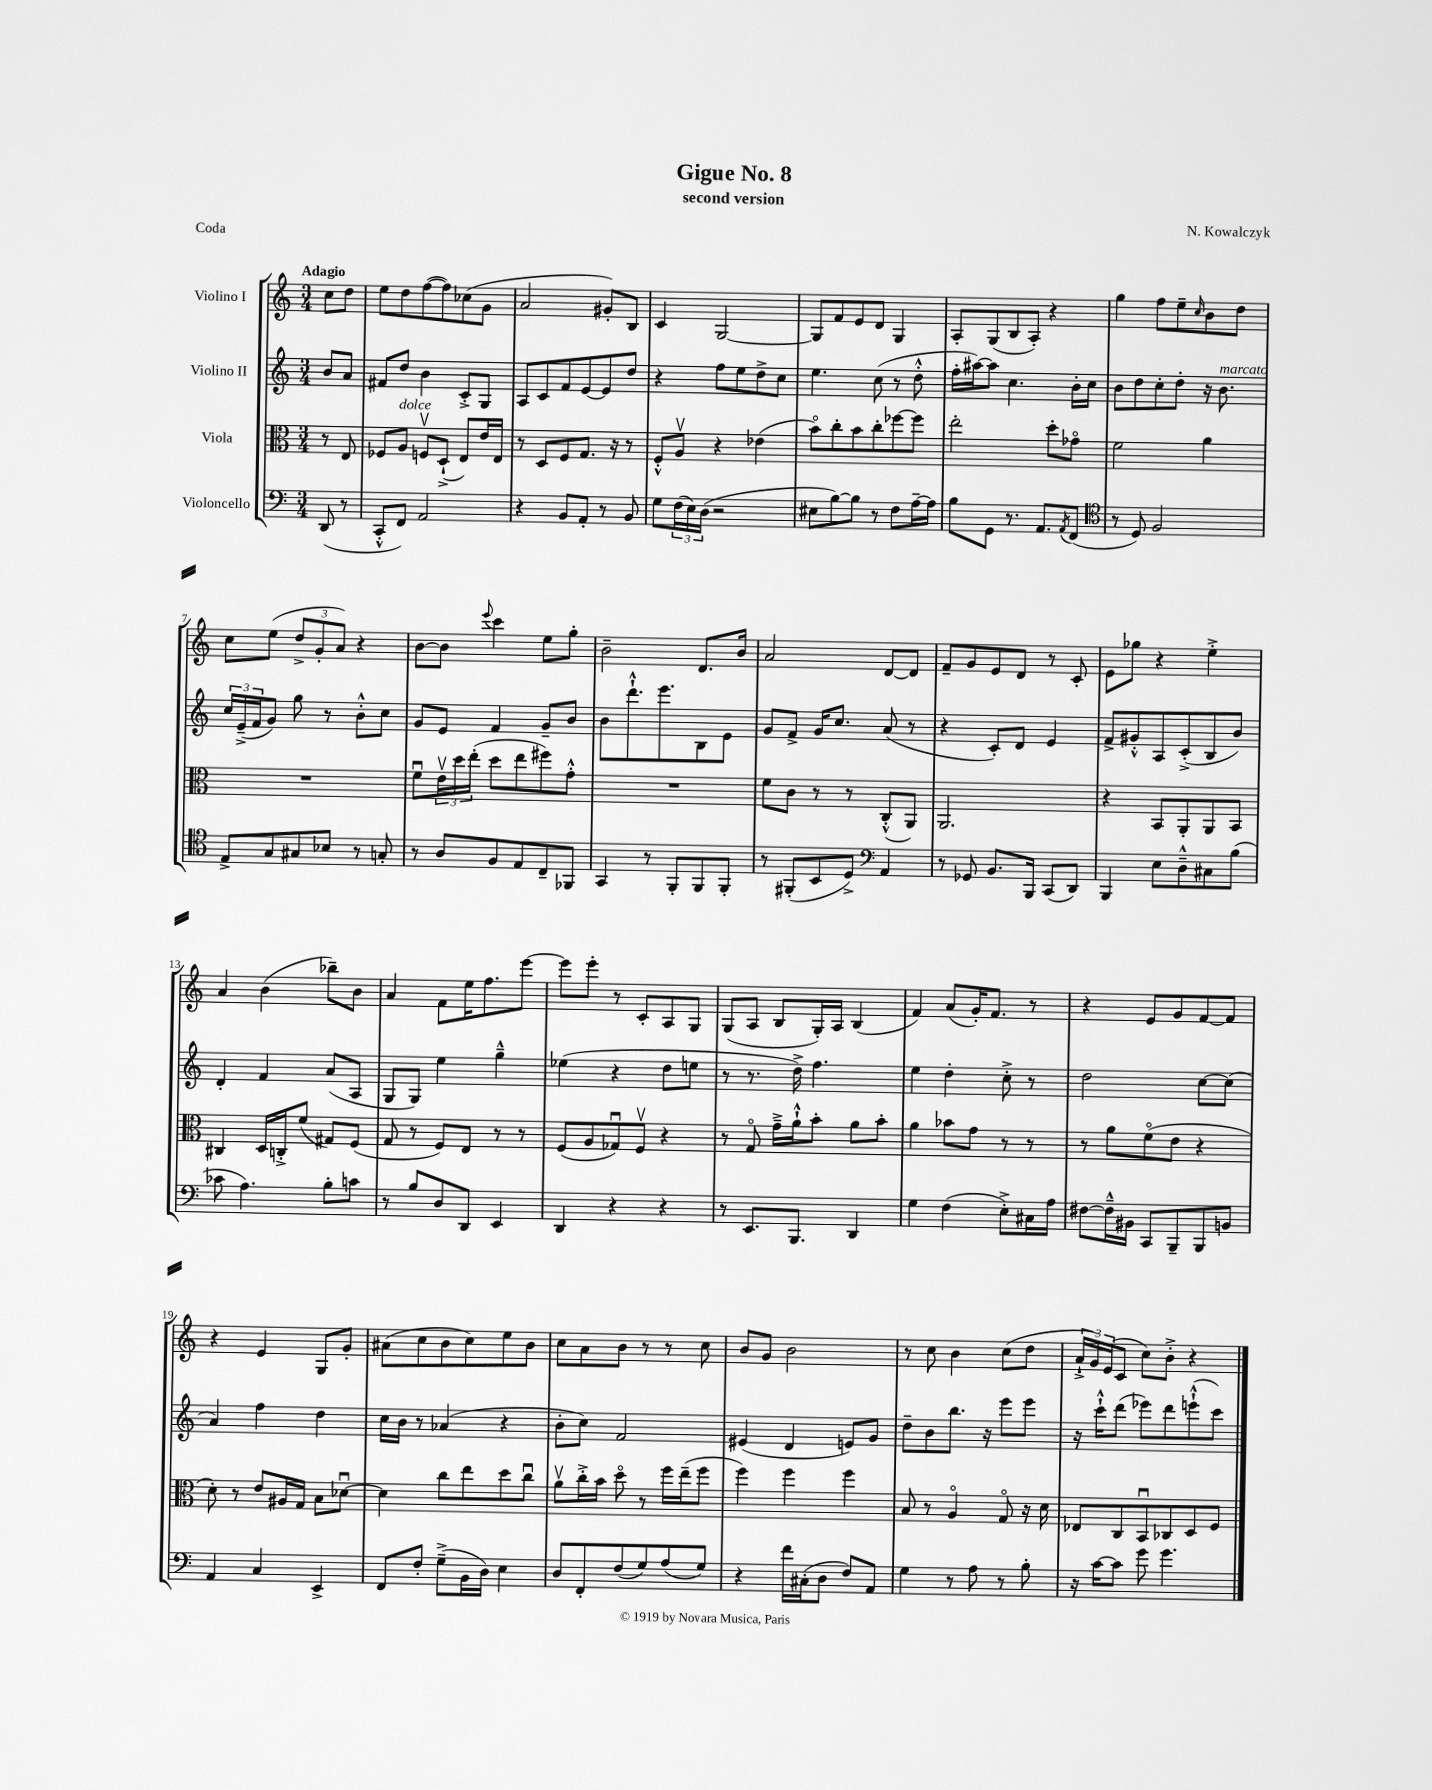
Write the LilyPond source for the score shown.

\header { title = "Gigue No. 8" composer = "N. Kowalczyk" subtitle = "second version" piece = "Coda" }
<<
\new StaffGroup <<
\new Staff = "s0" \with { instrumentName = "Violino I" } {
    \clef treble \key c \major \numericTimeSignature \time 3/4 \partial 4 \tempo "Adagio"
    c''8 d''8 |
    e''8 d''8 f''8~( f''8) ces''8( g'8 |
    a'2 gis'8-.) b8 |
    c'4 g2~ |
    g8 f'8 e'8 d'8 g4 |
    a8-. g8( b8 a8-.) r4 |
    g''4 f''8 e''8-- \grace { c''16 } b'8 d''8 |
    c''8 e''8( \tuplet 3/2 { d''8-> g'8-. a'8) } r4 |
    b'8~ b'8 \appoggiatura { e'''8 } c'''4 e''8 g''8-. |
    b'2-- d'8. b'16 |
    a'2 d'8~ d'8 |
    f'8-- g'8 e'8 d'8 r8 c'8-. |
    e'8 ges''8 r4 e''4-.-> |
    a'4 b'4( bes''8--) b'8 |
    a'4 f'8 e''16 f''8. e'''8~ |
    e'''8 e'''8-. r8 c'8-. a8 g8 |
    g8( a8 b8 g16-.) a16 b4( |
    f'4) a'8( g'16-.) f'8. r8 |
    r4 e'8 g'8 f'8~ f'8 |
    r4 e'4 g8 g'8-. |
    ais'8( c''8 b'8 c''8) e''8 b'8 |
    c''8 a'8 b'8 r8 r8 c''8 |
    b'8 g'8 b'2 |
    r8 c''8 b'4 c''8( d''8 |
    \tuplet 3/2 { a'16-!-> g'16) e'16( } c'8 c''8) b'8-.-> r4 \bar "|." |
}
\new Staff = "s1" \with { instrumentName = "Violino II" } {
    \clef treble \key c \major \numericTimeSignature \time 3/4 \partial 4
    b'8 a'8 |
    fis'8 d''8 b'4 c'8-.-> g8 |
    a8 c'8 f'8 e'8~ e'8 d''8 |
    r4 f''8 e''8 d''8-> c''8 |
    e''4. c''8( r8 d''8-.-^ |
    f''16-. ais''16~) ais''8 c''4. b'16-. c''16 |
    b'8 d''8 c''8-. d''8-. r16 b'8.^\markup { \italic "marcato" } |
    \tuplet 3/2 { c''16 e'16--->( f'16 } g'8) g''8 r8 b'8-.-^ c''8 |
    g'8 e'8 f'4 g'8-- b'8 |
    b'8 d'''8.-!-^ e'''8. b8 e'8 |
    g'8 f'8-> g'16 c''8. a'8( r8 |
    r4 c'8-.) d'8 e'4 |
    f'8-> gis'8-.-^ a8 c'8-.->( b8 b'8) |
    d'4-. f'4 a'8( a8 |
    g8 g8) e''4 g''4---^ |
    ees''4( r4 d''8 e''8 |
    r8 r8. d''16->) f''4. |
    e''4 d''4-. c''8-.-> r8 |
    d''2 c''8~ c''8( |
    a'4) f''4 d''4 |
    c''16 b'16 r8 aes'4( r4 |
    b'8-. c''8) f'2 |
    eis'4( d'4 e'8) g'8 |
    d''8-- b'8 b''8. r16 e'''8 e'''8 |
    r16 c'''16-!-^ d'''8( ees'''8) d'''8 e'''8-!-^( c'''8) \bar "|." |
}
\new Staff = "s2" \with { instrumentName = "Viola" } {
    \clef alto \key c \major \numericTimeSignature \time 3/4 \partial 4
    r8 e8 |
    fes8 a8^\markup { \italic "dolce" } f8\upbow d8-!->( e8) e'16 e16 |
    r8 d8 f8 g8. r16 r8 |
    f8-.-^ a8\upbow r4 ees'4( |
    b'8\flageolet) c''8-. b'8 c''8-. fes''8~ fes''8 |
    e''2-. d''8-. ges'8\flageolet |
    f'2 a'4 |
    R2. |
    f'8\downbow \tuplet 3/2 { e'16\upbow d''16 e''16-.( } d''8 e''8 fis''8) g'8-.-^ |
    R2. |
    f'8 c'8 r8 r8 c8-.-^( a,8) |
    a,2. |
    r4 b,8 a,8-. a,8 b,8 |
    cis4 d16 c16-.-> f'8( gis8) f8( |
    g8 r8 f8) e8 r8 r8 |
    f8( a8 ges8\downbow) f8\upbow r4 |
    r8 g8\flageolet g'16---> a'16-!-^ b'8-. a'8 b'8-. |
    a'4 bes'8 g'8 r8 r8 |
    r8 a'8 f'8\flageolet( e'8 r4 |
    d'8-.) r8 e'8 ais16 g16 b8 des'8~\downbow |
    des'4 c''8 e''8 d''8 c''8\downbow |
    a'8\upbow c''16-.-> b'16 d''8\flageolet r8 f''16 e''16--( f''8 |
    f''4) f''4 f''4 |
    b8 r8 a4\flageolet g8\flageolet r16 d'16 |
    ees8 c8 b,8\downbow ces8 d8 f8 \bar "|." |
}
\new Staff = "s3" \with { instrumentName = "Violoncello" } {
    \clef bass \key c \major \numericTimeSignature \time 3/4 \partial 4
    d,8( r8 |
    c,8-.-^ f,8) a,2 |
    r4 b,8 a,8-. r8 b,8 |
    g8 \tuplet 3/2 { f16( e16) d16( } r2 |
    eis8 b8~) b8 r8 f8 a16~-- a16 |
    b8 g,8 r8. a,8. \acciaccatura { a,8 } f,8( |
    \clef tenor r8 d8) f2 |
    e8-> g8 gis8 bes8 r8 g8-. |
    r8 a8 f8 e8 c8-- fes,8 |
    g,4 r8 f,8-. f,8 f,8-. |
    r8 fis,8-.( b,8 d8->) \clef bass a,4 |
    r8 ges,8 b,8. b,,16 c,8( d,8) |
    b,,4 e8 d8---^ cis8 b8( |
    ces'8 a4.) b8-. c'8 |
    r8 b8 d8 d,8 e,4 |
    d,4 r4 r4 |
    r8 e,8. b,,8. d,4 |
    g4 f4( e8-.->) cis16 a16 |
    fis8~ fis16---^ bis,16 c,8 b,,8-- b,,8 b,8 |
    a,4 c4 e,4-> |
    f,8 f8-. g8--->( b,16 d16) e4 |
    d8 f,8-. f8( g8) a8( g8) |
    r4 f'16 cis16-.( d8 f8) a,8 |
    g4 r8 a8 r8 b8-. |
    r16 c'16~ c'8 g'8 g'4. \bar "|." |
}
>>
>>
